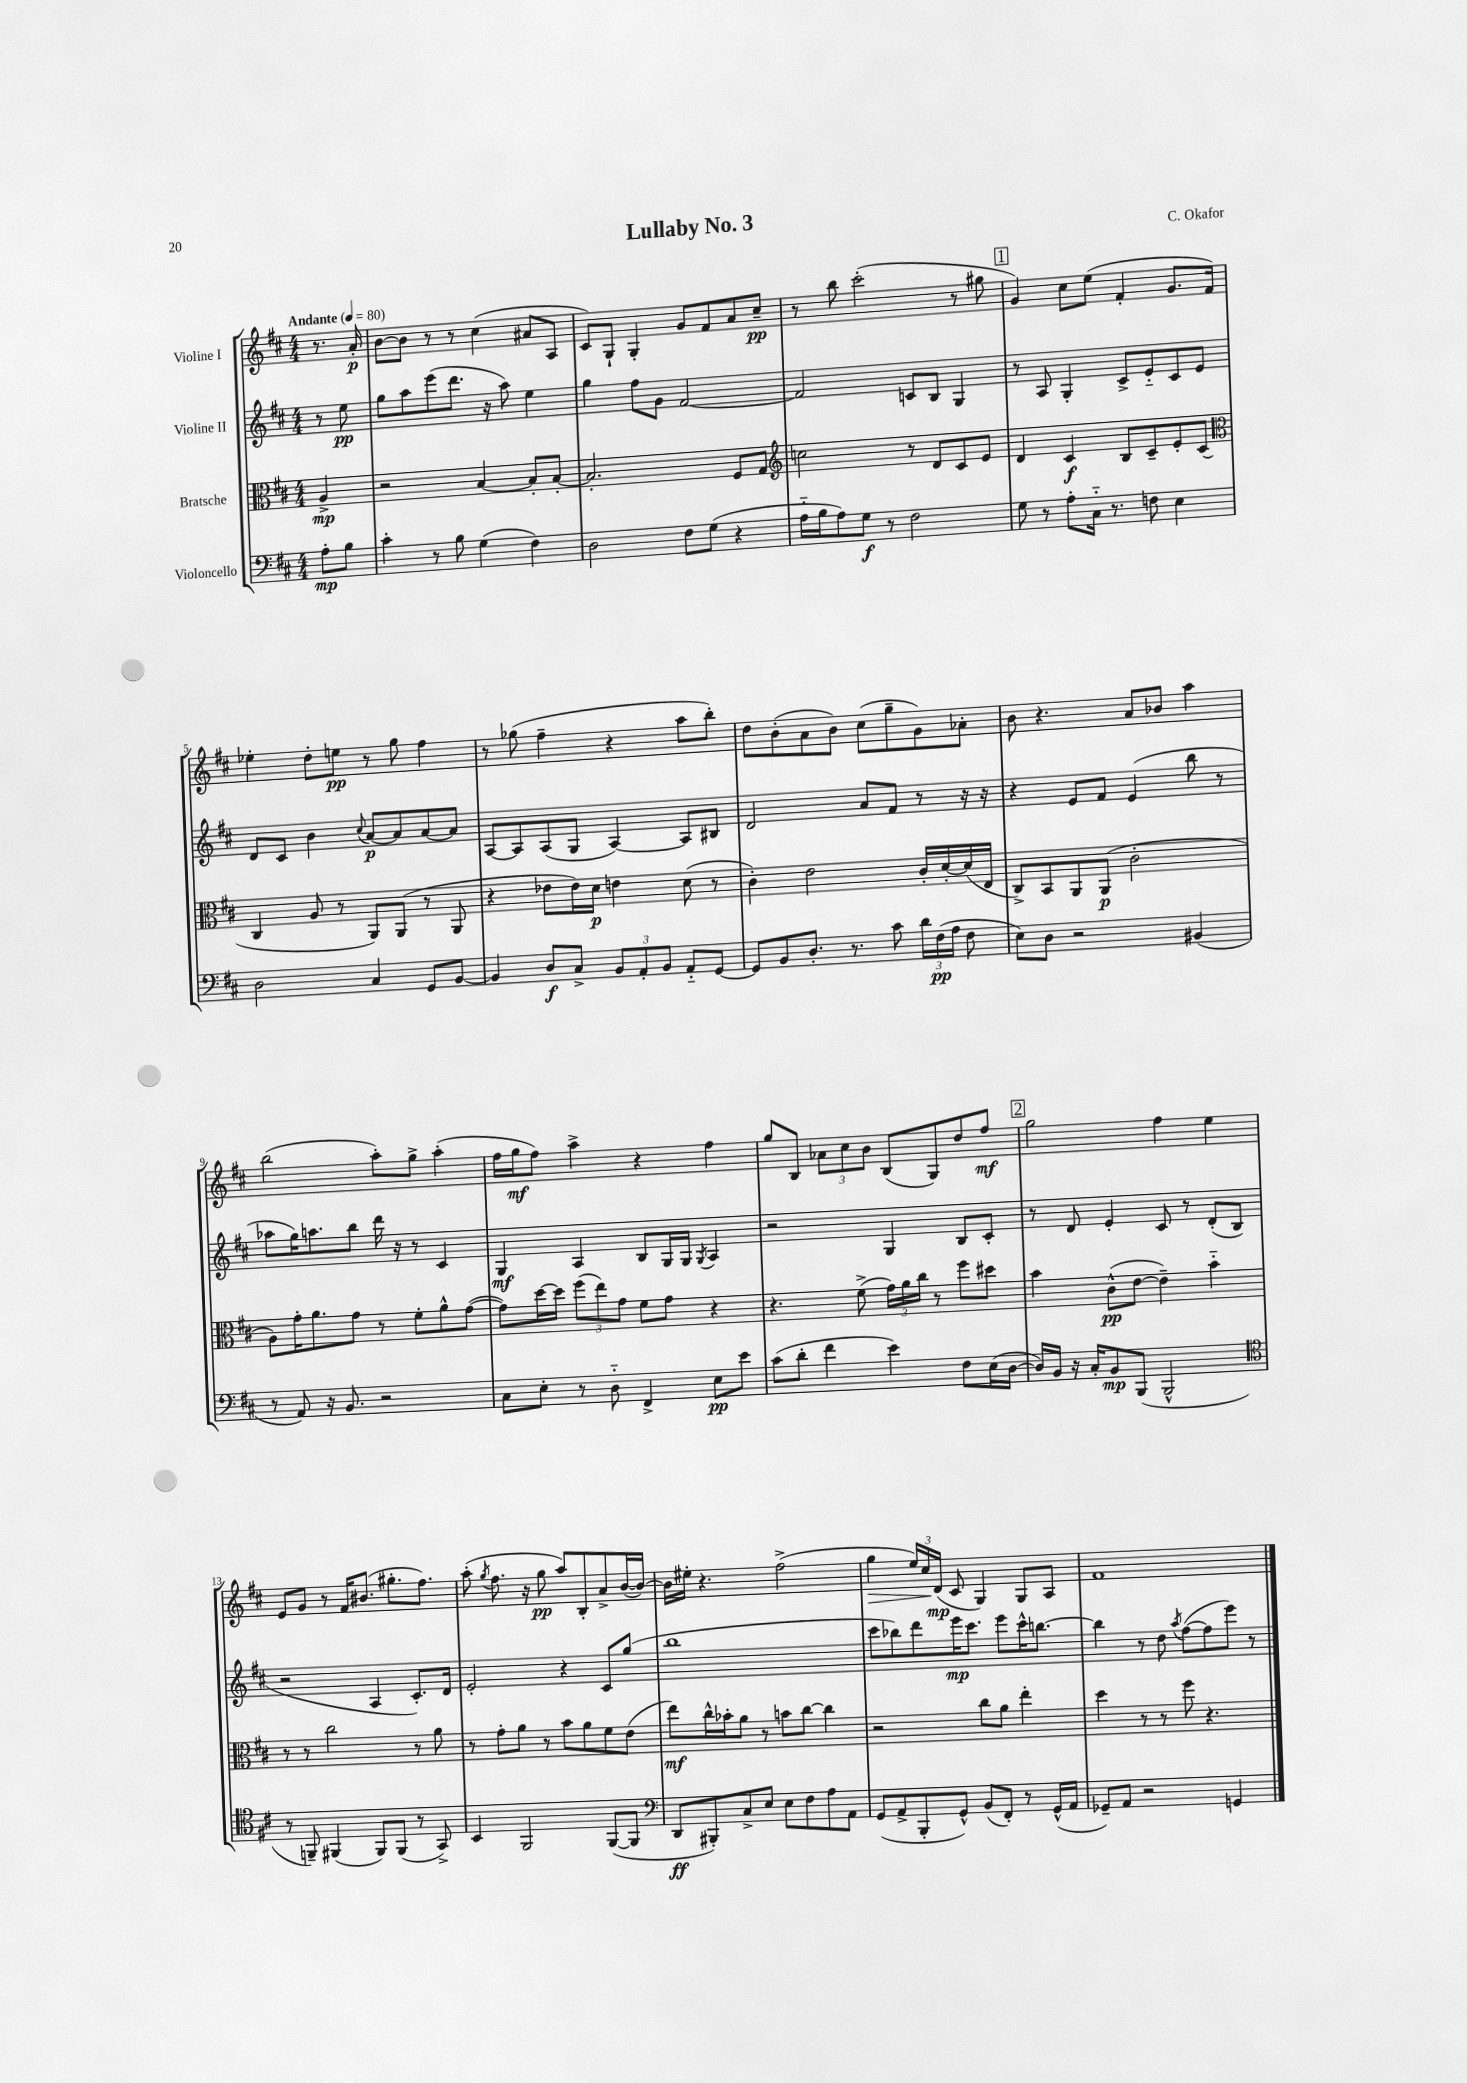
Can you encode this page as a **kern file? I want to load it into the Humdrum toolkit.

**kern	**kern	**kern	**kern
*staff4	*staff3	*staff2	*staff1
*clefF4	*clefC3	*clefG2	*clefG2
*k[f#c#]	*k[f#c#]	*k[f#c#]	*k[f#c#]
*M4/4	*M4/4	*M4/4	*M4/4
*MM80	*MM80	*MM80	*MM80
8A'\L	4A^/	8r	8.r
8B\J	.	8ee\	.
.	.	.	16a'/
=	=	=	=
4c#'\	2r	8gg\L	[8b\L
.	.	8aa\	8b\]J
8r	.	(8eee\	8r
8B\	.	8.ddd\J	8r
(4G\	[4B/	.	(4cc#\
.	.	16r	.
.	.	8aa\)	.
4F#\)	8B'/]L	4ee\	8a#/L
.	[8B'/J	.	8A/J
=	=	=	=
2D\	2.B'/]	4gg\	8c#/L)
.	.	.	8G`/J
.	.	8ff#\L	4G'/
.	.	8g\J	.
8F#\L	.	[2f#/	8g/L
(8G\J	.	.	8f#/
4r	8F#/L	.	8a/
.	8G/J	.	8cc#~/J
=	=	=	=
*	*clefG2	*	*
16A'~\LL	2cc\	2f#/]	8r
16B\J	.	.	.
8A\)	.	.	8bb\
8G\J	.	.	(2ccc#'\
8r	.	.	.
2F#\	8r	8c/L	.
.	8d/L	8B/J	.
.	8c#/	4G/	8r
.	8e/J	.	8gg#\
=	=	=	=
8G\	4d/	8r	4g/)
8r	.	8A/	.
8A'\L	4c#/	4G'/	8cc#\L
16C#'~\Jk	.	.	(8ee\J
8.r	.	.	.
.	8B/L	8c#^/L	4f#'/
8F\	8c#~/	8e'~/	.
4E\	8e'/	8c#/	8.g/L
.	(8c#/J	8e/J	.
.	.	.	16f#/Jk)
=	=	=	=
*	*clefC3	*	*
2D\	4C#/	8d/L	4ee-'\
.	.	8c#/J	.
.	8A/	4b\	8dd'\L
.	8r	.	8ee\J
.	.	8qqcc#/	.
4C#/	8AA/L)	[8a/L	8r
.	(8AA/J	8a/]	8gg\
8GG/L	8r	[8a/	4ff#\
[8BB/J	8AA/	8a/]J	.
=	=	=	=
4BB/]	4r	[8A/L	8r
.	.	8A/]	(8gg-\
8D/L	8e-\L	(8A/	4ff#~\
8C#^/J	16e-\L)	8G/J	.
.	16d\JJ	.	.
12BB/L	4e\	[4A/)	4r
12AA'/	.	.	.
12BB/J	.	.	.
8AA'~/L	(8d\	8A/]L	8aa\L
[8GG/J	8r	8B#/J	8bb'\J)
=	=	=	=
8GG/]L	4c#'\)	2d/	8dd\L
8BB/	.	.	(8b'\
8.D'/J	2e\	.	8a\
.	.	.	8b\J)
8.r	.	.	.
.	.	8a/L	(8cc#\L
8c#\	.	8f#/J	8gg~\
24d\LL	16c#'/LL	8r	8g\)
(24F#\	.	.	.
.	[16d'/	.	.
24A\JJ	.	.	.
8F#\	(16d/]	16r	8a-'\J
.	16E/JJ	16r	.
=	=	=	=
8E\L)	8C#^/L)	4r	8b\
8D\J	8BB/	.	4.r
2r	8AA/	8e/L	.
.	(8AA/J	8f#/J	.
.	2c#'\	(4e/	8a/L
.	.	.	8b-/J
(4BB#/	.	8bb\	4aa\
.	.	8r	.
=	=	=	=
8r	8A\L)	8aa-\L	(2bb\
8AA/)	16g'\K	16gg\K)	.
.	8.a\	8.aa\	.
16r	.	.	.
8.BB/	.	.	.
.	8g\J	8bb\J	.
2r	8r	16ddd\	8aa'\L)
.	.	16r	.
.	8f#'\L	8r	8gg^\J
.	8a^^\	4c#/	(4aa'\
.	([8g\J	.	.
=	=	=	=
8C#\L	8g\]L)	4G/	16ff#\LL
.	.	.	16gg\J
8E'\J	[16dd\L	.	8ff#\J)
.	16dd\]JJ	.	.
8r	(12ff#\L	4A/	4aa^\
.	12ee\)	.	.
8D'~\	.	.	.
.	12g\J	.	.
4FF#^/	8f#\L	8B/L	4r
.	8g\J	16G/L	.
.	.	16G/JJ	.
.	.	8qG/	.
8E\L	4r	4A/	4ff#\
8e\J	.	.	.
=	=	=	=
(8c#\L	4.r	2r	8gg/L
8d'\J	.	.	8B/J
4f#\	.	.	12a-\L
.	.	.	12cc#\
.	(8f#^\	.	.
.	.	.	12b\J
4e\)	24g\LL)	4G/	(8B/L
.	24a\	.	.
.	24cc#\JJ	.	.
.	8r	.	8G/)
8F#\L	8ff#\L	8B/L	8dd/
(16E\L	8dd#\J	8c#'/J	8ff#/J
[16D\JJ	.	.	.
=	=	=	=
16D/]LL)	4b\	8r	2gg\
16BB/JJ	.	.	.
16r	.	8d/	.
16C#'/LK	.	.	.
8BB/	(8c#^^\L	4e'/	.
(8BBB/J	[8e\J	.	.
2BBB^^/	4e~\])	8c#/	4ff#\
.	.	8r	.
.	4b'~\	(8d'/L	4ee\
.	.	8B/J	.
=	=	=	=
*clefC4	*	*	*
8r	8r	2r	8e/L
8FF~/)	8r	.	8g/J
(4FF#/	2cc#\	.	8r
.	.	.	16f#/LK
.	.	.	(8.b#/J
8FF#/L)	.	4A/	.
(8FF#/J	.	.	8.gg#'\L
8r	8r	8.c#'/L)	.
.	.	.	8.ff#\J)
8GG^/)	8a\	.	.
.	.	16d/Jk	.
=	=	=	=
4BB/	8r	2e'/	(8aa'\
.	.	.	8qgg/
.	8g'\L	.	8.ff#\
2FF#/	8a\J	.	.
.	.	.	16r
.	8r	.	8gg\
.	8b\L	4r	8aa/L)
.	8a\	.	8B'/
([8FF#/L	8f#\	8c#/L	8a^/
8FF#/]J	(8e\J	(8gg/J	([16b/L
.	.	.	16b/_JJ)
=	=	=	=
*clefF4	*	*	*
8DD/L	8ee\L)	1bb	16b\]LL
.	.	.	16ee#'\JJ
8BBB#'/)	16cc#^^\L	.	4.r
.	16b-'\J	.	.
8C#^/	8a\J	.	.
8E/J	8r	.	.
8E\L	8b\L	.	(2ff#^\
8F#\	[8cc#\J	.	.
8A\	4cc#\]	.	.
8AA\J	.	.	.
=	=	=	=
(8GG/L	2r	8ccc#\L	4gg\
8AA^/	.	8bb-\)	.
8BBB'/	.	8ddd\	24ee/LL)
.	.	.	24cc#/
.	.	.	(24d/JJ
8GG^^/J)	.	16eee\K	8c#/
.	.	8.ccc#\J	.
(8BB/L	8cc#\L	.	4G/)
8FF#'/J)	8a\J	8eee\L	.
8r	4ee'\	16ccc#^^\K	8G/L
.	.	[8.bb\J	.
(16GG^^/LL	.	.	8A/J
16AA/JJ	.	.	.
=	=	=	=
8GG-~/L)	4dd\	4bb\]	1f#
8AA/J	.	.	.
2r	8r	8r	.
.	8r	8dd\	.
.	.	8qaa/	.
.	8ff#\	([8ff#\L	.
.	4.r	8ff#\]	.
4GG/	.	8eee\J)	.
.	.	8r	.
==	==	==	==
*-	*-	*-	*-
